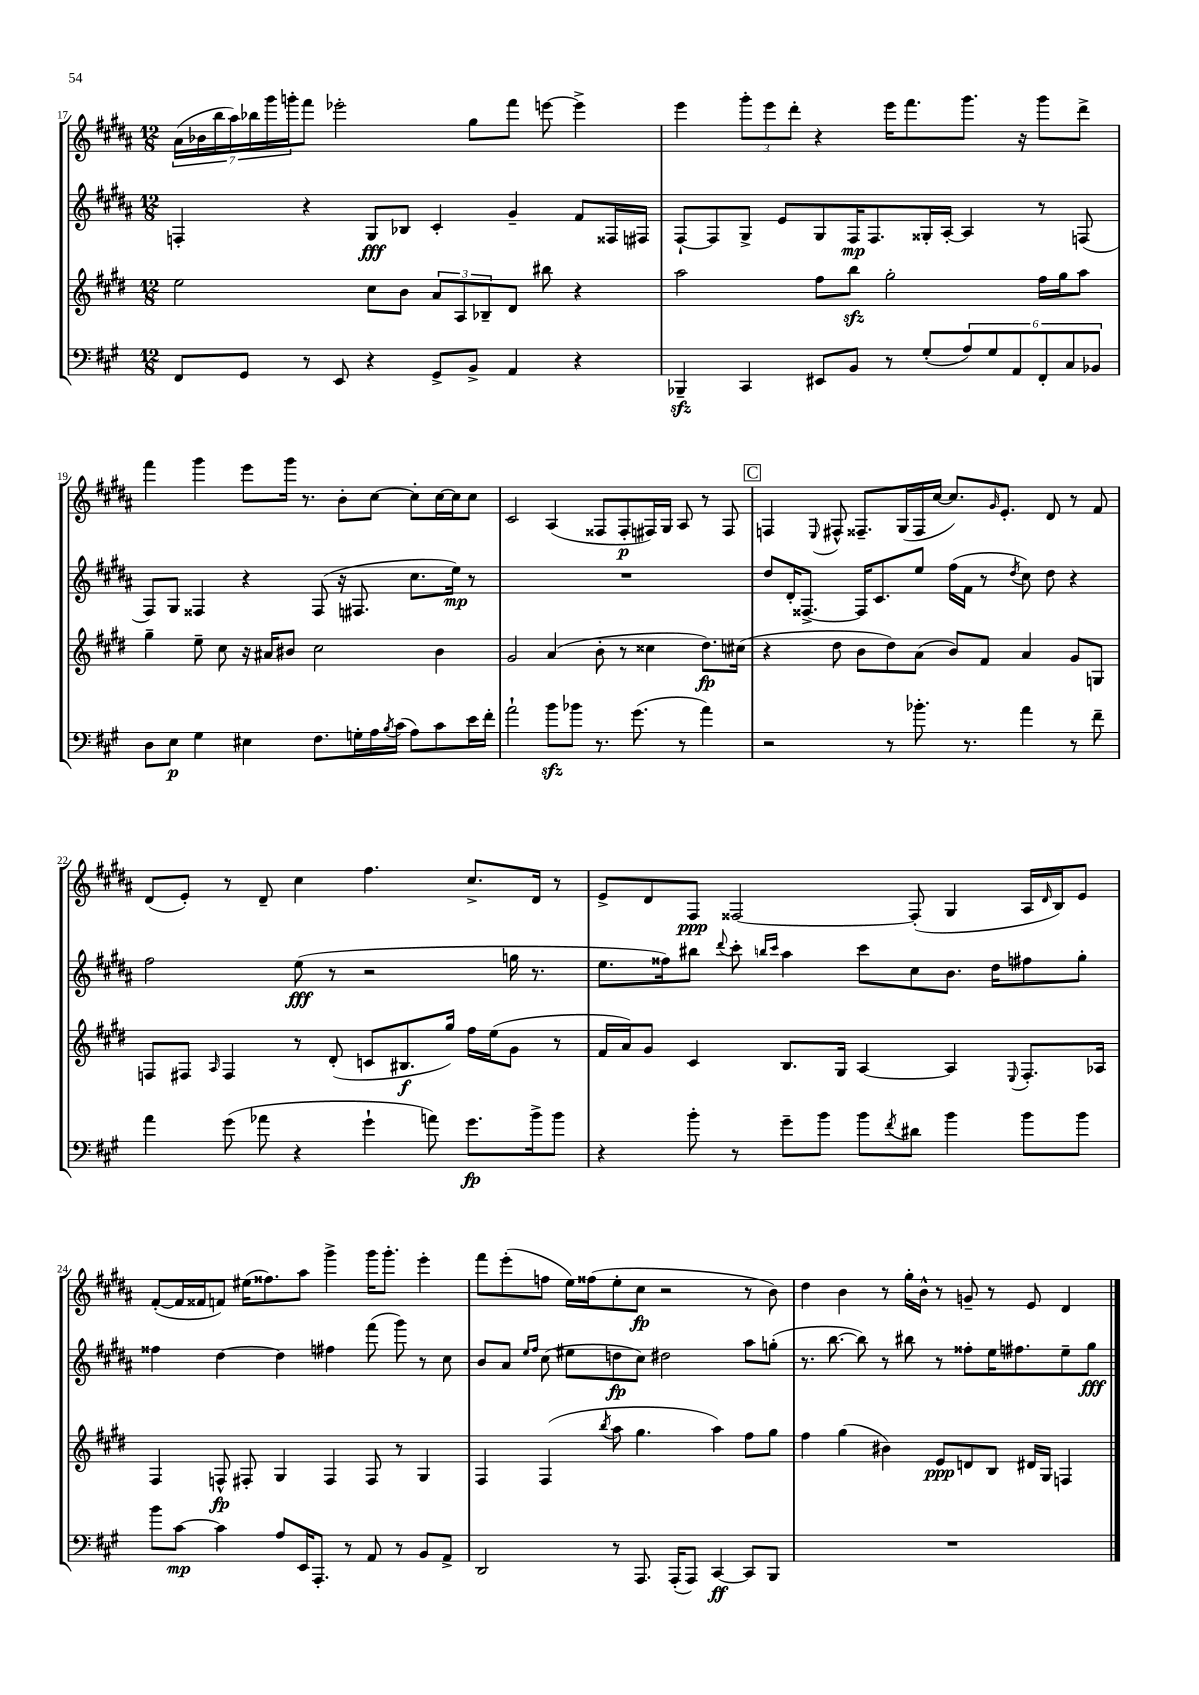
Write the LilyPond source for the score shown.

<<
\new StaffGroup <<
\new Staff = "s0" {
    \clef treble \key b \major \numericTimeSignature \time 12/8
    \tuplet 7/4 { ais'16( bes'16 b''16 ais''16) bes''16 gis'''16 g'''16-. } fis'''8 ees'''2-. gis''8 fis'''8 e'''8~ e'''4-> |
    e'''4 \tuplet 3/2 { gis'''8-. e'''8 dis'''8-. } r4 e'''16 fis'''8. gis'''8. r16 gis'''8 dis'''8-> |
    fis'''4 gis'''4 e'''8 gis'''16 r8. b'8-. cis''8~ cis''8-. cis''16~ cis''16 cis''8 |
    cis'2 ais4( fisis8 fisis8-.\p fis16) gis16 ais8 r8 fis8 |
    \mark \markup { \box "C" } f4 \appoggiatura { e8 } fis8-^ fisis8.-- gis16( fisis16 cis''16~ cis''8.) \grace { gis'16 } e'8.-. dis'8 r8 fis'8 |
    dis'8( e'8-.) r8 dis'8-- cis''4 fis''4. cis''8.-> dis'16 r8 |
    e'8-> dis'8 fis8\ppp fisis2~ fisis8-.( gis4 ais16 \grace { dis'16 } b16) e'8 |
    fis'8~-.( fis'16 fisis'16 f'8) eis''16( fisis''8.) ais''8 gis'''4-> gis'''16 gis'''8.-. e'''4-. |
    fis'''8 e'''8-.( f''8 e''16) fisis''16( e''8-. cis''8\fp r2 r8 b'8) |
    dis''4 b'4 r8 gis''16-. b'16-^ r8 g'8-- r8 e'8 dis'4 \bar "|." |
}
\new Staff = "s1" {
    \clef treble \key b \major \numericTimeSignature \time 12/8
    f4-. r4 gis8\fff bes8 cis'4-. gis'4-- fis'8 fisis16 fis16 |
    fis8~-! fis8 gis8-> e'8 gis8 fis16\mp fis8. gisis16-. ais16~-. ais4 r8 f8( |
    fis8) gis8 fisis4 r4 fisis8( r16 fis8. cis''8. e''16\mp) r8 |
    R1. |
    \mark \markup { \box "C" } dis''8 dis'16-. fisis8.~-> fisis16 cis'8. e''8 fis''16( fis'16 r8 \acciaccatura { dis''8 } cis''8) dis''8 r4 |
    fis''2 e''8\fff( r8 r2 g''16 r8. |
    e''8. fisis''16) bis''8 \appoggiatura { dis'''8 } cis'''8-. \grace { b''16 cis'''16 } ais''4 cis'''8 cis''8 b'8. dis''16 fis''8 gis''8-. |
    fisis''4 dis''4~ dis''4 fis''4 fis'''8( gis'''8) r8 cis''8 |
    b'8 ais'8 \grace { e''16 fis''16 } cis''8( eis''8 d''8\fp cis''8) dis''2 ais''8 g''8-.( |
    r8. b''8.~ b''8) r8 bis''8 r8 fisis''8-. e''16 fis''8. e''8-- gis''8\fff \bar "|." |
}
\new Staff = "s2" {
    \clef treble \key e \major \numericTimeSignature \time 12/8
    e''2 cis''8 b'8 \tuplet 3/2 { a'8 a8 bes8-- } dis'8 bis''8 r4 |
    a''2 fis''8 b''8\sfz gis''2-. fis''16 gis''16 a''8 |
    gis''4-- e''8-- cis''8 r16 ais'16 bis'8 cis''2 bis'4 |
    gis'2 a'4( b'8-. r8 cisis''4 dis''8.\fp) cis''16( |
    \mark \markup { \box "C" } r4 dis''8 b'8 dis''8) a'8( b'8) fis'8 a'4 gis'8 g8 |
    f8 fis8 \grace { a16 } fis4 r8 dis'8-.( c'8 bis8.\f gis''16) fis''16 e''16( gis'8 r8 |
    fis'16 a'16) gis'8 cis'4 b8. gis16 a4~ a4 \appoggiatura { e8 } fis8.-. aes16 |
    fis4 f8-^\fp fis8-. gis4 fis4 fis8 r8 gis4 |
    fis4 fis4( \acciaccatura { b''8 } a''8 gis''4. a''4) fis''8 gis''8 |
    fis''4 gis''4( bis'4) e'8\ppp d'8 b8 dis'16 gis16 f4 \bar "|." |
}
\new Staff = "s3" {
    \clef bass \key a \major \numericTimeSignature \time 12/8
    fis,8 gis,8 r8 e,8 r4 gis,8-> b,8-> a,4 r4 |
    bes,,4--\sfz cis,4 eis,8 b,8 r8 gis8-.( \tuplet 6/4 { a8) gis8 a,8 fis,8-. cis8 bes,8 } |
    d8 e8\p gis4 eis4 fis8. g16-. a16 \acciaccatura { b8 } cis'16( a8) cis'8 e'16 fis'16-. |
    a'2-! b'8\sfz bes'8 r8. gis'8.( r8 a'4) |
    \mark \markup { \box "C" } r2 r8 bes'8.-. r8. a'4 r8 fis'8-- |
    a'4 gis'8( aes'8 r4 gis'4-! a'8) gis'8.\fp b'16-> b'8 |
    r4 b'8-. r8 gis'8-- b'8 b'8 \acciaccatura { fis'8 } dis'8 b'4 b'8 b'8 |
    b'8 cis'8~\mp cis'4 a8 e,16 a,,8.-. r8 a,8 r8 b,8 a,8-> |
    d,2 r8 a,,8. a,,16-.( a,,8) cis,4~\ff cis,8 b,,8 |
    R1. \bar "|." |
}
>>
>>
\layout { \context { \Score currentBarNumber = #17 } }
